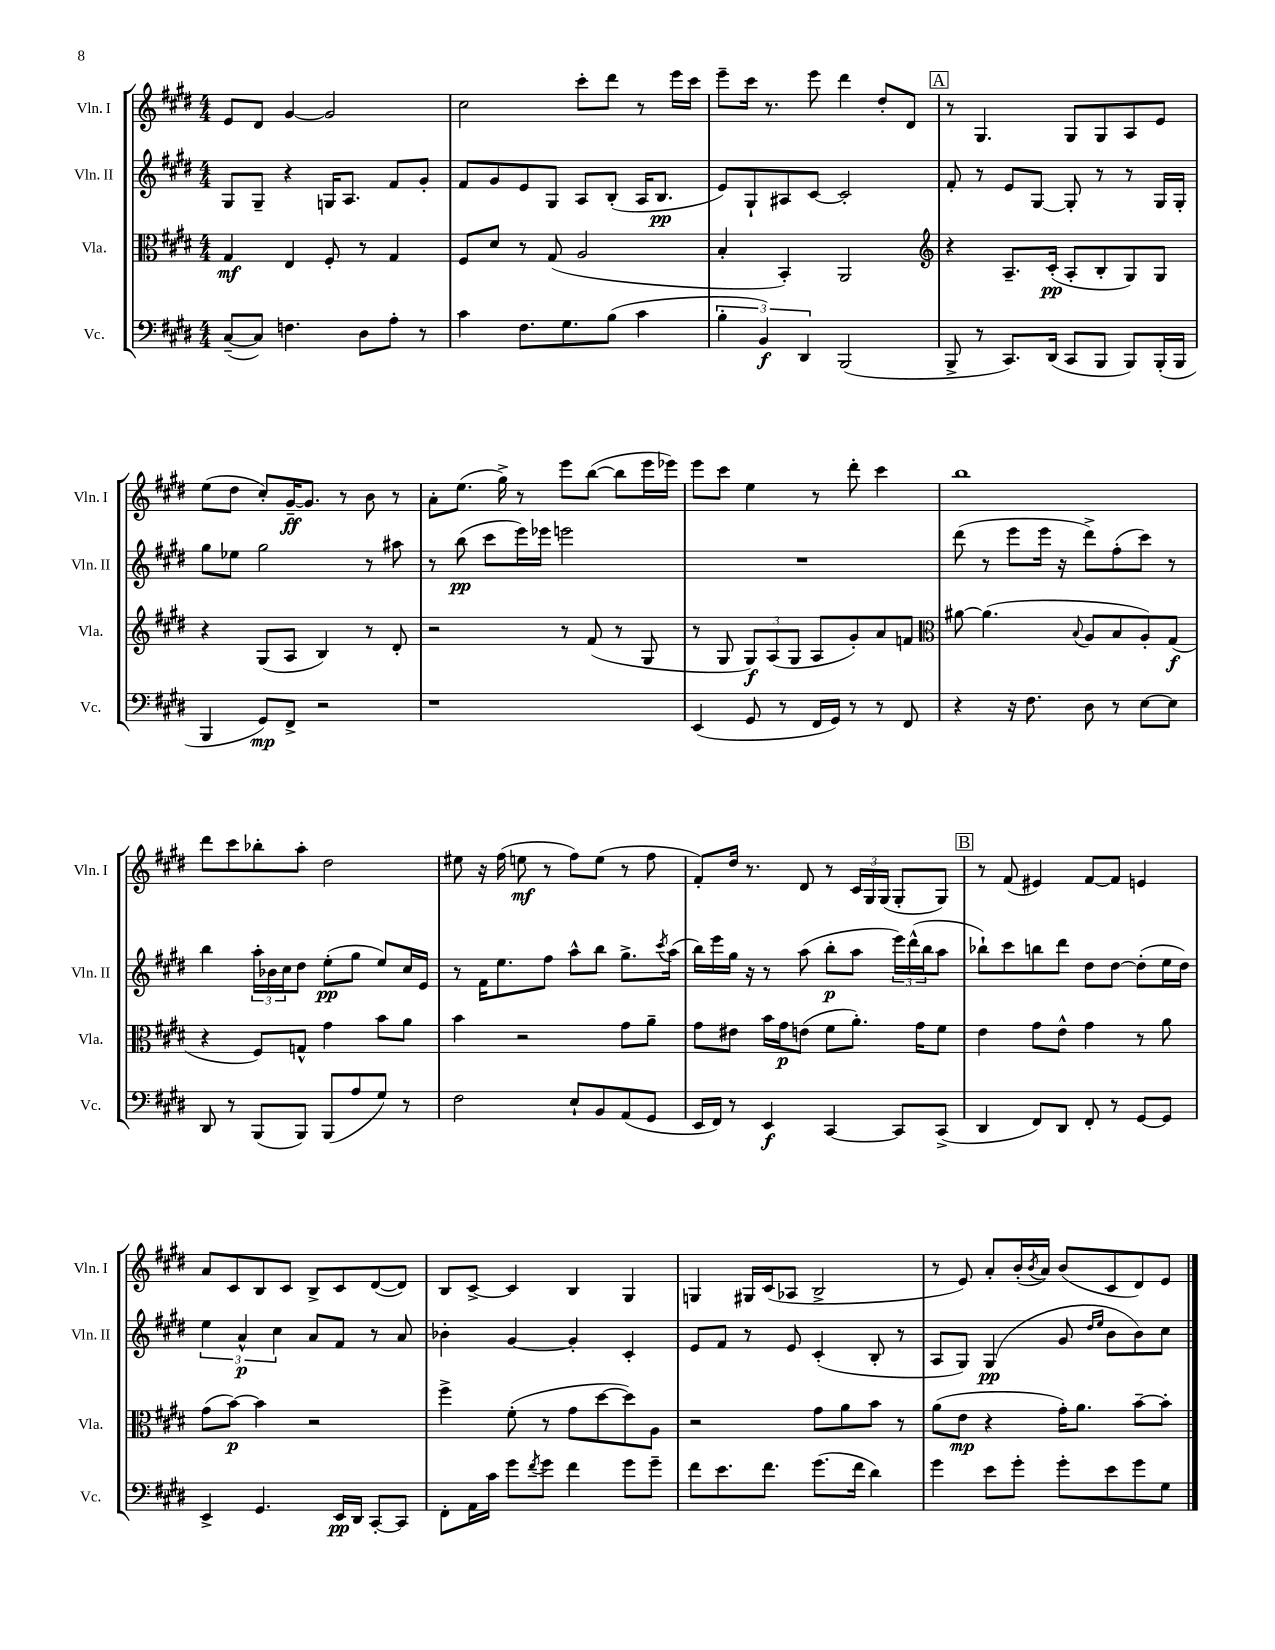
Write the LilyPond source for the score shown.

<<
\new StaffGroup <<
\new Staff = "s0" \with { instrumentName = "Vln. I" shortInstrumentName = "Vln. I" } {
    \clef treble \key e \major \numericTimeSignature \time 4/4
    e'8 dis'8 gis'4~ gis'2 |
    cis''2 cis'''8-. dis'''8 r8 e'''16 cis'''16 |
    e'''8-- cis'''16 r8. e'''8 dis'''4 dis''8-. dis'8 |
    \mark \markup { \box "A" } r8 gis4. gis8 gis8 a8 e'8 |
    e''8( dis''8 cis''8-.) gis'16~--\ff gis'8. r8 b'8 r8 |
    a'8-. e''8.( gis''16->) r8 e'''8 b''8~( b''8 e'''16 ees'''16) |
    e'''8 cis'''8 e''4 r8 dis'''8-. cis'''4 |
    b''1 |
    dis'''8 cis'''8 bes''8-. a''8-. dis''2 |
    eis''8 r16 fis''16( e''8\mf r8 fis''8) e''8( r8 fis''8 |
    fis'8-.) dis''16 r8. dis'8 r8 \tuplet 3/2 { cis'16 gis16 gis16( } gis8-. gis8) |
    \mark \markup { \box "B" } r8 fis'8( eis'4) fis'8~ fis'8 e'4 |
    a'8 cis'8 b8 cis'8 b8-> cis'8 dis'8~( dis'8) |
    b8 cis'8~-> cis'4 b4 gis4 |
    g4 gis16 cis'16( aes8 b2-> |
    r8 e'8) a'8-. b'16-.( \acciaccatura { b'8 } a'16) b'8( cis'8 dis'8) e'8 \bar "|." |
}
\new Staff = "s1" \with { instrumentName = "Vln. II" shortInstrumentName = "Vln. II" } {
    \clef treble \key e \major \numericTimeSignature \time 4/4
    gis8 gis8-- r4 g16 a8. fis'8 gis'8-. |
    fis'8 gis'8 e'8 gis8 a8 b8-.( a16 b8.\pp |
    e'8) gis8-! ais8 cis'8~ cis'2-. |
    \mark \markup { \box "A" } fis'8-. r8 e'8 gis8~ gis8-. r8 r8 gis16 gis16-. |
    gis''8 ees''8 gis''2 r8 ais''8 |
    r8 b''8\pp( cis'''8 e'''16) ees'''16 e'''2 |
    R1 |
    dis'''8( r8 e'''8 e'''16 r16 dis'''8->) fis''8-.( cis'''8) r8 |
    b''4 \tuplet 3/2 { a''16-. bes'16 cis''16 } dis''8 e''8-.\pp( gis''8 e''8) cis''16 e'16 |
    r8 fis'16 e''8. fis''8 a''8-^ b''8 gis''8.-> \acciaccatura { cis'''8 } a''16( |
    b''16) e'''16 gis''16 r16 r8 a''8( b''8-.\p a''8 \tuplet 3/2 { e'''16) dis'''16-^( b''16 } a''8 |
    \mark \markup { \box "B" } bes''8-!) cis'''8 b''8 dis'''8 dis''8 dis''8~ dis''8-.( e''16 dis''16) |
    \tuplet 3/2 { e''4 a'4-^\p cis''4 } a'8 fis'8 r8 a'8 |
    bes'4-. gis'4~ gis'4-. cis'4-. |
    e'8 fis'8 r8 e'8 cis'4-.( b8-. r8 |
    a8 gis8) gis4\pp( gis'8 \grace { dis''16 e''16 } b'8 b'8) cis''8 \bar "|." |
}
\new Staff = "s2" \with { instrumentName = "Vla." shortInstrumentName = "Vla." } {
    \clef alto \key e \major \numericTimeSignature \time 4/4
    gis4\mf e4 fis8-. r8 gis4 |
    fis8 dis'8 r8 gis8( a2 |
    b4-. b,4-.) a,2 |
    \mark \markup { \box "A" } \clef treble r4 a8.-- cis'16-.\pp( a8-. b8-. gis8) gis8 |
    r4 gis8( a8 b4) r8 dis'8-. |
    r2 r8 fis'8( r8 gis8 |
    r8 gis8 \tuplet 3/2 { gis8\f) a8( gis8 } a8 gis'8-.) a'8 f'8 |
    \clef alto ais'8~ ais'4.( \appoggiatura { b8 } a8 b8 a8-.) gis8\f( |
    r4 fis8) g8-^ gis'4 b'8 a'8 |
    b'4 r2 gis'8 a'8-- |
    gis'8 eis'8 b'16 gis'16\p e'8( fis'8 a'8.-.) gis'16 fis'8 |
    \mark \markup { \box "B" } e'4 gis'8 e'8-^ gis'4 r8 a'8 |
    gis'8( b'8~\p) b'4 r2 |
    fis''4-> fis'8-.( r8 gis'8 dis''8~ dis''8) a8 |
    r2 gis'8 a'8 b'8 r8 |
    a'8( e'8\mp r4 gis'16-.) a'8. b'8~-- b'8-. \bar "|." |
}
\new Staff = "s3" \with { instrumentName = "Vc." shortInstrumentName = "Vc." } {
    \clef bass \key e \major \numericTimeSignature \time 4/4
    cis8~--( cis8) f4. dis8 a8-. r8 |
    cis'4 fis8. gis8. b8( cis'4 |
    \tuplet 3/2 { b4-. b,4\f) dis,4 } b,,2( |
    \mark \markup { \box "A" } b,,8-> r8 cis,8.) dis,16( cis,8 b,,8 b,,8) b,,16-.( b,,16 |
    b,,4 gis,8\mp) fis,8-> r2 |
    r1 |
    e,4( gis,8 r8 fis,16 gis,16) r8 r8 fis,8 |
    r4 r16 fis8. dis8 r8 e8~ e8 |
    dis,8 r8 b,,8( b,,8) b,,8( a8 gis8) r8 |
    fis2 e8-! b,8 a,8( gis,8 |
    e,16 fis,16) r8 e,4\f cis,4~ cis,8 cis,8->( |
    \mark \markup { \box "B" } dis,4 fis,8) dis,8 fis,8-. r8 gis,8~ gis,8 |
    e,4-> gis,4. e,16\pp dis,16 cis,8~-. cis,8 |
    fis,8-. a,16 cis'16 gis'8 \acciaccatura { fis'8 } gis'8 fis'4 gis'8 gis'8-- |
    fis'8 e'8. fis'8. gis'8.( fis'16 dis'4) |
    gis'4 e'8 gis'8-. gis'8-. e'8 gis'8 gis8 \bar "|." |
}
>>
>>
\layout { \context { \Score \remove "Bar_number_engraver" } }
